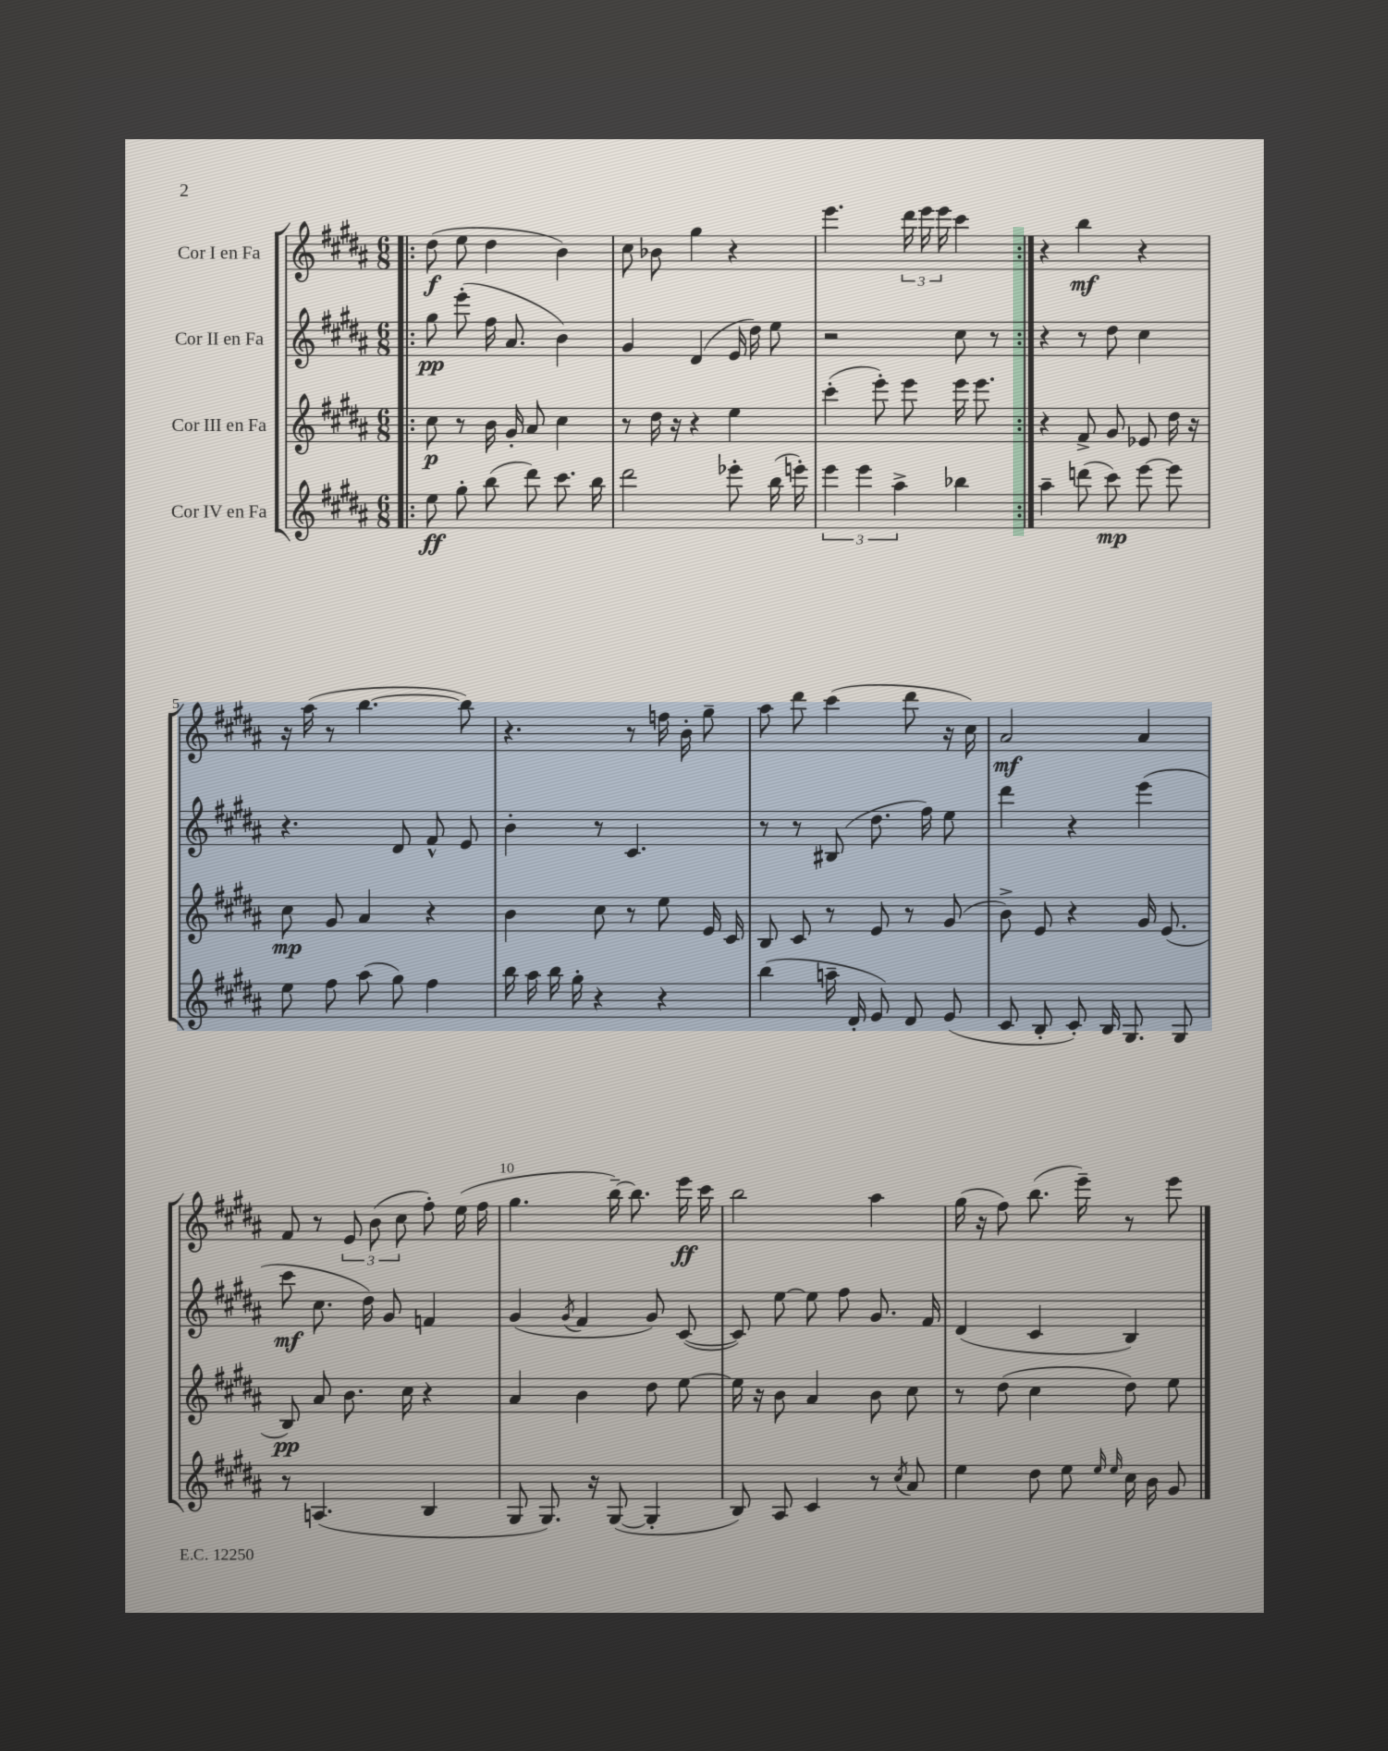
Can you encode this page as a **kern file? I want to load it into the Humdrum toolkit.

**kern	**kern	**kern	**kern
*staff4	*staff3	*staff2	*staff1
*clefG2	*clefG2	*clefG2	*clefG2
*k[f#c#g#d#a#]	*k[f#c#g#d#a#]	*k[f#c#g#d#a#]	*k[f#c#g#d#a#]
*M6/8	*M6/8	*M6/8	*M6/8
=!|:	=!|:	=!|:	=!|:
8ee	8cc#	8gg#	(8dd#
8gg#'	8r	(8eee'	8ee
(8bb	16b	16ff#	4dd#
.	16g#'	8.a#	.
8ddd#)	8a#	.	.
8.ccc#	4cc#	4b)	4b)
16bb	.	.	.
=	=	=	=
2ddd#	8r	4g#	8cc#
.	16dd#	.	8b-
.	16r	.	.
.	4r	(4d#	4gg#
8eee-'	4ee	16e	4r
.	.	16dd#)	.
(16bb	.	8ee	.
16eee')	.	.	.
=	=	=	=
6eee	(4ccc#'	2r	4.eee
6eee	.	.	.
.	8eee')	.	.
6aa#^	.	.	.
.	8eee	.	24ddd#
.	.	.	24eee
.	.	.	24eee
4bb-	16eee	8cc#	4ccc#
.	8.eee	.	.
.	.	8r	.
=:|!	=:|!	=:|!	=:|!
4aa#~	4r	4r	4r
(8ddd	8f#^	8r	4bb
8ccc#)	8g#	8dd#	.
[8eee	8e-	4cc#	4r
8eee]	16dd#	.	.
.	16r	.	.
=	=	=	=
8ee	8cc#	4.r	16r
.	.	.	(16aa#
8ff#	8g#	.	8r
(8aa#	4a#	.	[4.bb
8gg#)	.	8d#	.
4ff#	4r	8f#^^	.
.	.	8e	8bb])
=	=	=	=
16bb	4b	4b'	4.r
16aa#	.	.	.
16bb	.	.	.
16gg#'	.	.	.
4r	8cc#	8r	.
.	8r	4.c#	8r
4r	8ee	.	16ff
.	.	.	16b'
.	16e	.	8gg#~
.	16c#	.	.
=	=	=	=
(4bb	8B	8r	8aa#
.	8c#	8r	8ddd#
16aa~	8r	(8B#	(4ccc#
16d#'	.	.	.
8e)	8e	8.dd#	.
8d#	8r	.	8ddd#
.	.	16ff#)	.
(8e	(8g#	8ee	16r
.	.	.	16cc#)
=	=	=	=
8c#	8b^)	4ddd#	2a#
8B'	8e	.	.
8c#')	4r	4r	.
16B	.	.	.
8.G#	.	.	.
.	16g#	(4eee	4a#
.	(8.e	.	.
8G#	.	.	.
=	=	=	=
8r	8B)	8ccc#	8f#
(4.A	8a#	8.cc#	8r
.	8.b	.	12e
.	.	16dd#)	.
.	.	.	(12b
.	.	8g#	.
.	.	.	12cc#
.	16cc#	.	.
4B	4r	4f	8ff#')
.	.	.	(16ee
.	.	.	16ff#
=	=	=	=
8G#	4a#	(4g#	4.gg#
8.G#)	.	.	.
.	.	8qg#	.
.	4b	4f#	.
16r	.	.	.
([8G#	.	.	[16bb~)
.	.	.	8.bb]
4G#']	8dd#	8g#)	.
.	[8ee	([8c#	16eee
.	.	.	16ccc#
=	=	=	=
8B)	16ee]	8c#])	2bb
.	16r	.	.
8A#	8b	[8ee	.
4c#	4a#	8ee]	.
.	.	8ff#	.
8r	8b	8.g#	4aa#
8qcc#	.	.	.
8a#	8cc#	.	.
.	.	16f#	.
=	=	=	=
4ee	8r	(4d#	(16gg#
.	.	.	16r
.	(8dd#	.	8ff#)
8dd#	4cc#	4c#	(8.bb
8ee	.	.	.
.	.	.	16eee~)
16qqee	.	.	.
16qqee	.	.	.
16cc#	8dd#)	4B)	8r
16b	.	.	.
8g#	8ee	.	8eee
==	==	==	==
*-	*-	*-	*-
